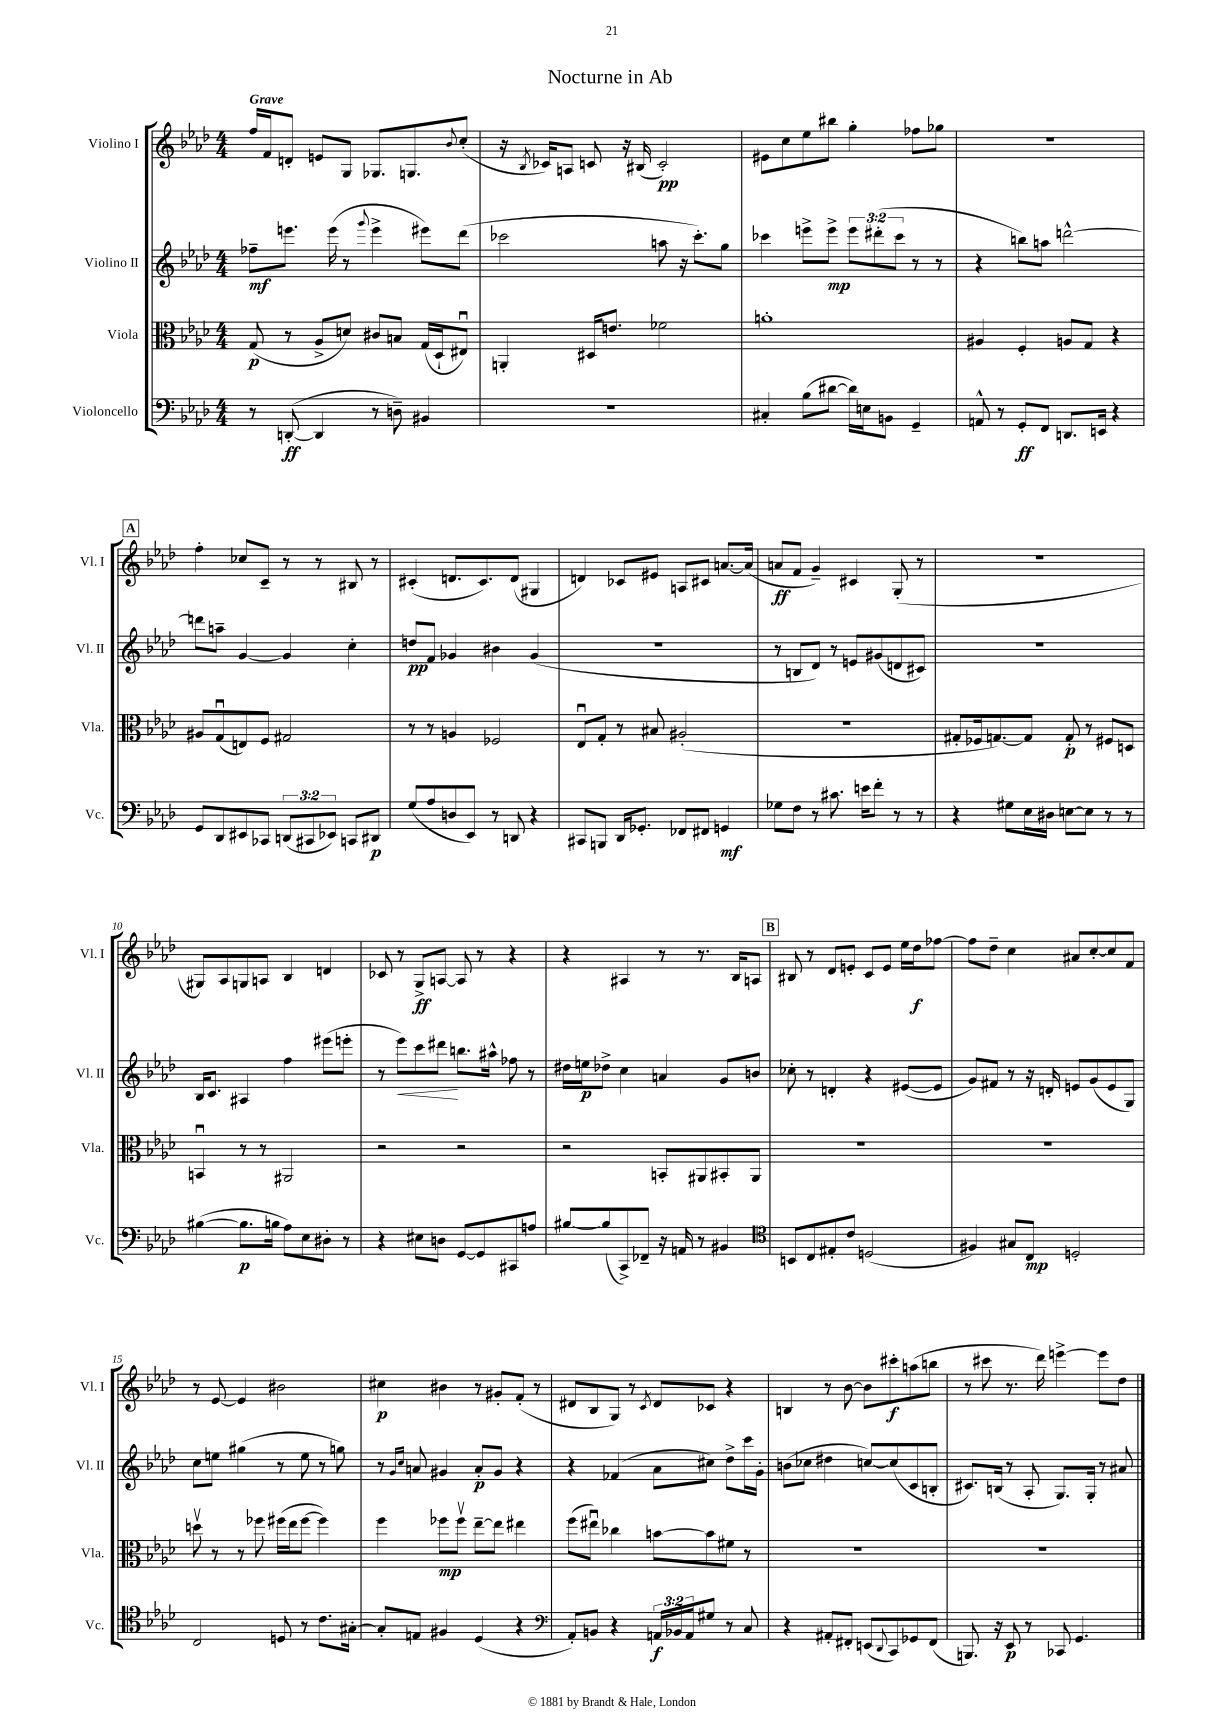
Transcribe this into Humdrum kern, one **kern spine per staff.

**kern	**kern	**kern	**kern
*staff4	*staff3	*staff2	*staff1
*clefF4	*clefC3	*clefG2	*clefG2
*k[b-e-a-d-]	*k[b-e-a-d-]	*k[b-e-a-d-]	*k[b-e-a-d-]
*M4/4	*M4/4	*M4/4	*M4/4
8r	(8G/	8ff-~\L	16ff/LL
.	.	.	16f/J
([8DD'/	8r	8.eee\J	8d'/J
4DD/]	8A-^/L	.	8e/L
.	.	(16eee\	.
.	8d/J)	8r	8G/J
.	.	8qqggg/	.
8r	8c#/L	4eee^\	8.G-/L
8D~\)	8B/J	.	.
.	.	.	8.G/
4BB#/	(16G/LL	8eee#\L)	.
.	16D-`/J	.	.
.	.	.	8qqb-/
.	8E#u/J)	(8ddd-\J	(8cc'/J
=	=	=	=
1r	4AA'/	2ccc-\	16r
.	.	.	8qB-/
.	.	.	16c-/LK)
.	.	.	8A/J
.	16D#/LK	.	8c/
.	8.e/J	.	.
.	.	.	16r
.	.	.	(16B#/
.	2f-\	8aa\	2c'/)
.	.	16r	.
.	.	8.ccc-'\L)	.
.	.	8gg\J	.
=	=	=	=
4C#'/	1a'	4ccc-\	8e#\L
.	.	.	8cc\
(8B-\L	.	8eee^\L	8ee-\
[8d#\J	.	8eee^\J	8bb#\J
16d#\]LL)	.	12eee\L	4gg'\
16E\J	.	.	.
.	.	(12ddd#'\	.
8BB\J	.	.	.
.	.	12ccc-\J	.
4GG~/	.	8r	8ff-\L
.	.	8r	8gg-\J
=	=	=	=
8AA^^/	4A#/	4r	1r
8r	.	.	.
8GG'/L	4F'/	8bb\L)	.
8FF/J	.	8aa\J	.
8.DD/L	8A/L	[2ddd^^\	.
.	8G/J	.	.
16EE/Jk	.	.	.
4r	4r	.	.
=	=	=	=
8GG/L	8A#/L	8ddd\]L	4ff'\
8DD-/	(8Gu/	8aa~\J	.
8EE#/	8E/)	[4g/	8cc-/L
8CC-/J	8F/J	.	8c~/J
(12DD/L	2G#/	4g/]	8r
12CC#/	.	.	.
.	.	.	8r
12EE-/J)	.	.	.
8CC/L	.	4cc'\	8B#/
8DD#/J	.	.	8r
=	=	=	=
(8G/L	8r	8dd/L	(4c#'/
8A-/	8r	8f/J	.
8D/	4A/	4g-/	8.d/L
8EE-/J)	.	.	.
.	.	.	8.c#/)
8r	2F-/	4b#\	.
8DD/	.	.	(8d/J
4r	.	(4g-/	4G#/
=	=	=	=
8CC#/L	8E-u/L	1r	4d/)
8BBB/J	8G'/J	.	.
16DD-/LK	8r	.	8c-/L
8.GG-'/J	.	.	.
.	8B#/	.	8e#/J
8FF-/L	(2A#'/	.	8A/L
8FF#/J	.	.	8c#/J
4GG/	.	.	[8.a/L
.	.	.	(16a/]Jk
=	=	=	=
8G-\L	1r	8r	8a/L
8F\J	.	8B/L	8f/J
8r	.	8d-/J)	4g~/)
8.c#\	.	8r	.
.	.	8e/L	4c#/
16e\LK	.	.	.
8f'\J	.	(8g#/	.
8r	.	8d/	(8G'/
8r	.	8c#/J)	8r
=	=	=	=
4r	8G#'/L	1r	1r
.	16F-/k	.	.
.	[8.G/)	.	.
8G#\L	.	.	.
16E-\L	8G/]J	.	.
16D#\JJ	.	.	.
[8E\L	8G'/	.	.
8E\]J	8r	.	.
8r	8F#/L	.	.
8r	8D/J	.	.
=	=	=	=
([4B#\	4BBu/	16B-/LK	8G#/L)
.	.	8.c/J	.
.	.	.	8A-/
8.B#\]L	8r	4A#/	8G/
.	8r	.	8A/J
16B\Jk	.	.	.
8A-\L)	2AA#/	4ff\	4B-/
8E-\	.	.	.
8D#'\J	.	(8eee#\L	4d/
8r	.	8eee'\J	.
=	=	=	=
4r	2r	8r	8c-/
.	.	8eee-\L)	8r
8E#\L	.	8ccc\	8G^/L
8D\J	.	8ddd#\J	[8A/J
[8GG/L	2r	8.bb\L	8A/]
8GG/]	.	.	8r
.	.	16aa#^^\Jk	.
8CC#/	.	8ff-\	4r
8A/J	.	8r	.
=	=	=	=
[8B#/L	2r	16dd#\LL	4r
.	.	16ee\J	.
(8B#/]	.	8dd-^\J	.
8CC^/)	.	4cc\	4A#/
8FF-~/J	.	.	.
16r	8BB'/L	4a/	8r
16AA/	.	.	.
8r	8AA#/	.	8.r
4BB#/	8BB#'/	8g/L	.
.	.	.	16B-/LK
.	8AA#/J	8b/J	8A/J
=	=	=	=
*clefC4	*	*	*
8BB/L	1r	8cc-'\	8B#/
8C/	.	8r	8r
8E#'/	.	4d'/	8d-/L
8c/J	.	.	8e'/J
(2D/	.	4r	8c/L
.	.	.	8e/J
.	.	([8e#/L	16ee-\LL
.	.	.	16dd-\J
.	.	8e#/]J	[8ff-\J
=	=	=	=
4F#/)	1r	8g/L)	8ff-\]L
.	.	8f#/J	8dd-~\J
8G#/L	.	8r	4cc\
8C/J	.	16r	.
.	.	16d'/	.
2D'/	.	8e/L	8a#/L
.	.	(8g/	[8cc'/
.	.	8e/	8cc/]
.	.	8G/J)	8f/J
=	=	=	=
2C/	8ddv\	8cc\L	8r
.	8r	8ee\J	[8e-/
.	8r	(4gg#\	4e-/]
.	8ff-\	.	.
8D/	(16ff#\LL	8r	2b#\
.	16ee-\J	.	.
8r	[8ff#\J	8ee\	.
8.c\L	4ff#\])	8r	.
.	.	8gg\)	.
[16G#'\Jk	.	.	.
=	=	=	=
8G#'/]L	4ff\	8r	4cc#\
.	.	16qqg/LL	.
.	.	16qqcc/JJ	.
8E/J	.	8a/	.
4F#/	8ff-\L	4g#/	4b#\
.	8ff-v\J	.	.
(4D-/	[8ee-~\L	8a'/L	8r
.	8ee-\]J	8g#/J	8g#'/L
4r	4ee#\	4r	(8f'/J
.	.	.	8r
=	=	=	=
*clefF4	*	*	*
8AA-'/L)	(8ff\L	4r	8d#/L
8BB/J	8ee#u\J)	.	8B-/
4r	4cc-\	(4f-/	8G/J)
.	.	.	8r
.	.	.	8qc/
24AA/LL	[8b\L	8a-\L	8d#/L
24BB-/	.	.	.
24AA/J	.	.	.
8G#/J	8b\]	8cc#\J)	8c-/J
8r	8f#\J	8dd-^\L	4r
8C/	8r	16ccc\L	.
.	.	16g'\JJ	.
=	=	=	=
4r	1r	(8b\L	4B/
.	.	8cc-\J	.
8AA#'/L	.	4dd#\	8r
8FF#'/J	.	.	[8b-\
(8EE/L	.	[8cc/L)	8b-\]L
8qqDD-/	.	.	.
8CC/)	.	(8cc/]	8ccc#'\
8GG-/	.	8c/	(8aa\
(8FF#/J	.	8B'/J	8bb\J
=	=	=	=
8.BBB/)	1r	8.c#/L)	8r
.	.	.	8ccc#\
16r	.	(16B/Jk	.
8EE-/	.	8r	8.r
8r	.	8A-'/	.
.	.	.	16ddd-\)
8CC-/	.	8.G/L)	[4eee^\
4.GG/	.	.	.
.	.	16G'/Jk	.
.	.	8r	8eee\]L
.	.	8a#/	8dd-\J
==	==	==	==
*-	*-	*-	*-
